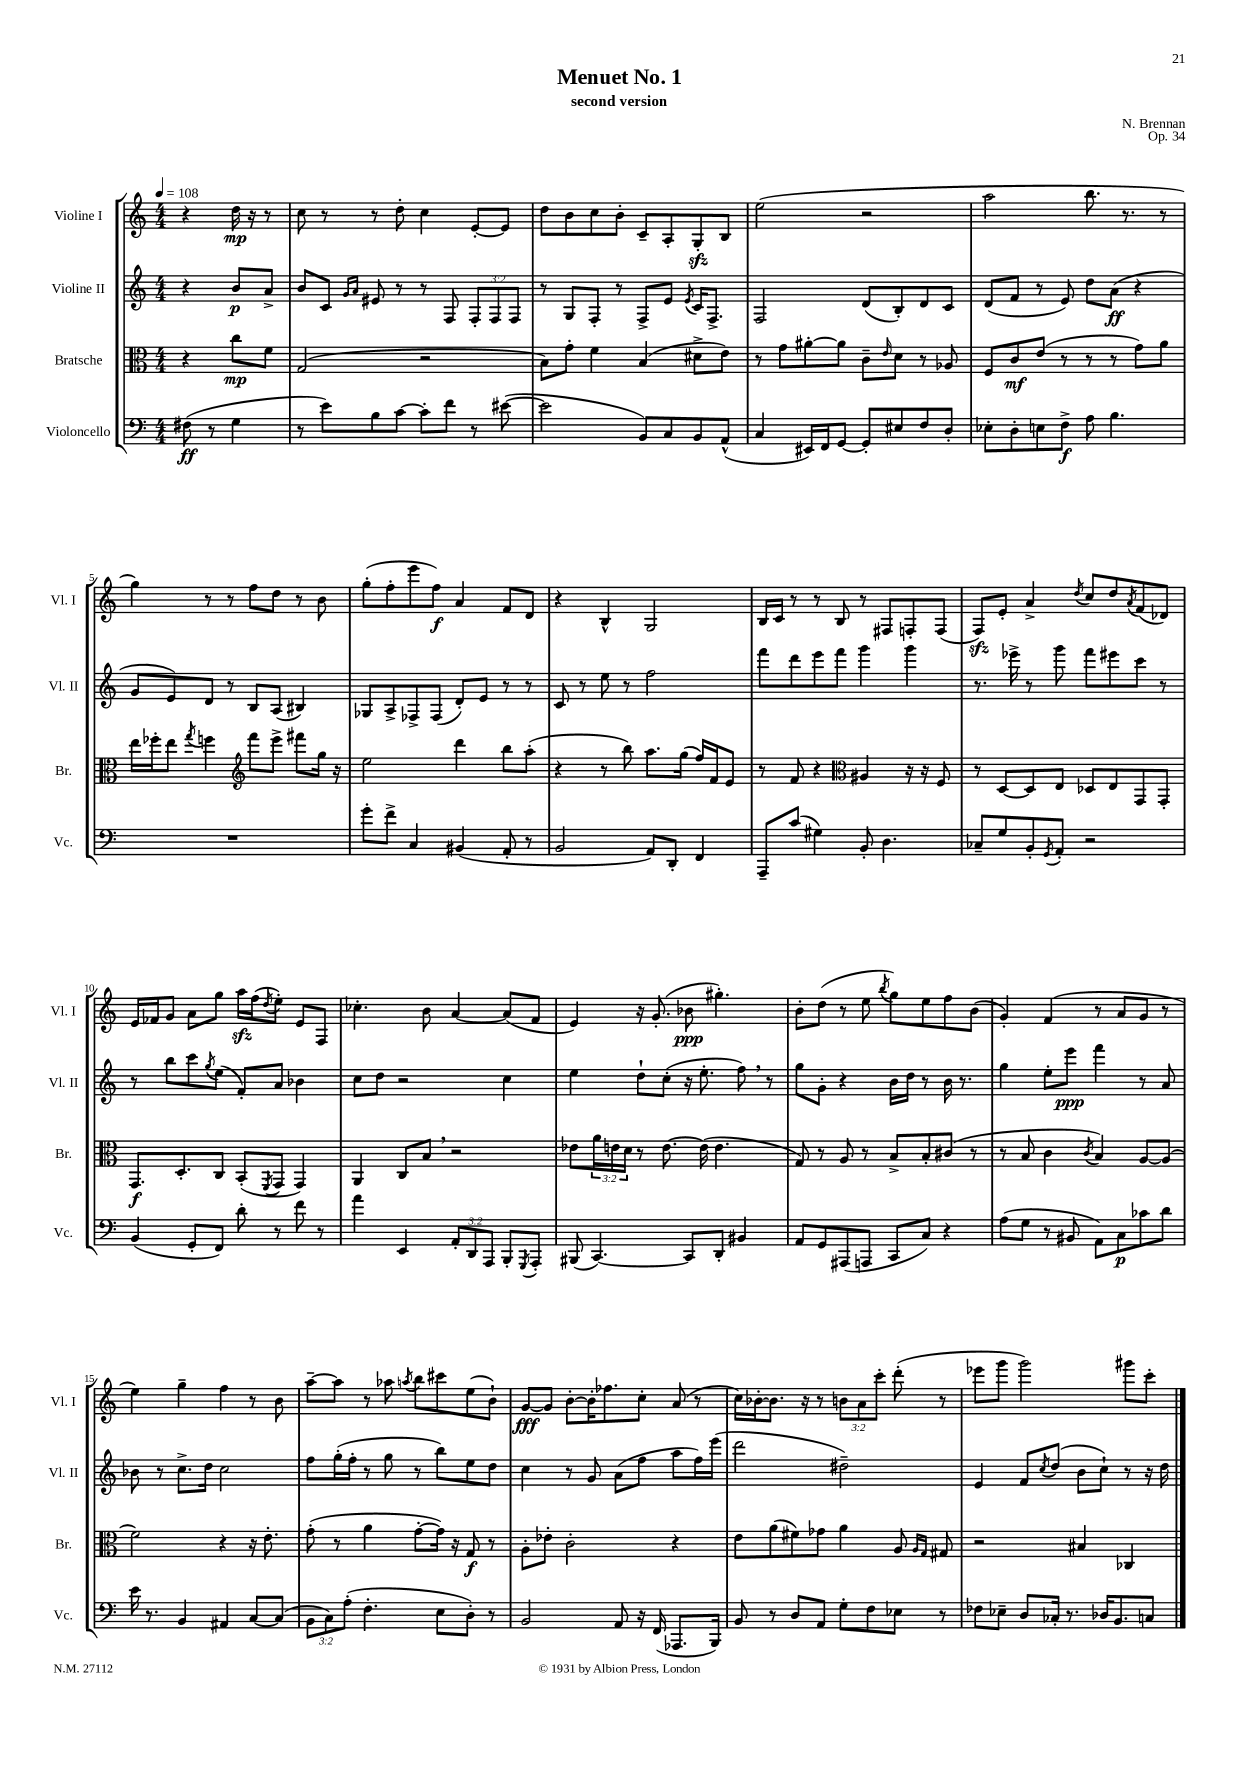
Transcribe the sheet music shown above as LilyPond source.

\header { title = "Menuet No. 1" composer = "N. Brennan" subtitle = "second version" opus = "Op. 34" }
<<
\new StaffGroup <<
\new Staff = "s0" \with { instrumentName = "Violine I" shortInstrumentName = "Vl. I" } {
    \clef treble \key c \major \numericTimeSignature \time 4/4 \override Staff.TupletNumber.text = #tuplet-number::calc-fraction-text \partial 2 \tempo 4 = 108
    r4 d''16\mp r16 r8 |
    c''8 r8 r8 d''8-. c''4 e'8~-. e'8 |
    d''8 b'8 c''8 b'8-. c'8-- a8-. g8-.\sfz b8 |
    e''2( r2 |
    a''2 b''8. r8. r8 |
    g''4) r8 r8 f''8 d''8 r8 b'8 |
    g''8-.( f''8-. e'''8 f''8\f) a'4 f'8 d'8 |
    r4 b4-^ g2 |
    b16 c'16 r8 r8 b8 r8 fis8 f8-. f8( |
    f8\sfz) e'8-. a'4-> \acciaccatura { d''8 } c''8 d''8 \acciaccatura { a'8 } f'8( des'8) |
    e'16 fes'16 g'8 a'8 g''8 a''16\sfz f''16( \acciaccatura { d''8 } e''8-.) e'8 f8 |
    ces''4.-. b'8 a'4~ a'8( f'8 |
    e'4) r16 g'8.-.( bes'8\ppp gis''4.-.) |
    b'8-. d''8( r8 e''8 \acciaccatura { b''8 } g''8) e''8 f''8 b'8( |
    g'4-.) f'4( r8 a'8 g'8 r8 |
    e''4) g''4-- f''4 r8 b'8 |
    a''8~-- a''8 r8 aes''8 \acciaccatura { a''8 } b''8 cis'''8 e''8( b'8-!) |
    g'8~\fff g'8 b'8~-. b'16-. fes''8. c''8-. a'8( r8 |
    c''16) bes'16~-. bes'8. r16 r8 \tuplet 3/2 { b'8 a'8 c'''8-. } d'''8-.( r8 |
    ees'''8 g'''8 g'''2) gis'''8 c'''8-. \bar "|." |
}
\new Staff = "s1" \with { instrumentName = "Violine II" shortInstrumentName = "Vl. II" } {
    \clef treble \key c \major \numericTimeSignature \time 4/4 \override Staff.TupletNumber.text = #tuplet-number::calc-fraction-text \partial 2
    r4 b'8\p a'8-> |
    b'8 c'8 \grace { g'16 a'16 } eis'8 r8 r8 f8 \tuplet 3/2 { f8-. f8 f8 } |
    r8 g8 f8-. r8 f8-> e'8 \acciaccatura { e'8 } c'16 f8.-> |
    f2 d'8( b8-.) d'8 c'8 |
    d'8( f'8 r8 e'8) d''8 a'8\ff( r4 |
    g'8 e'8) d'8 r8 b8 a8( bis4) |
    ges8 a8-> fes8-> fes8( d'8-.) e'8 r8 r8 |
    c'8 r8 e''8 r8 f''2 |
    f'''8 d'''8 e'''8 f'''8 g'''4 g'''4 |
    r8. ees'''16-> r8 g'''8 f'''8 eis'''8 c'''8 r8 |
    r8 b''8 c'''8 \acciaccatura { g''8 } e''8( f'8-.) a'8 bes'4 |
    c''8 d''8 r2 c''4 |
    e''4 d''8-! c''8-.( r16 e''8.-. f''8) \breathe r8 |
    g''8 g'8-. r4 b'16 d''16 r8 b'16 r8. |
    g''4 e''8-. e'''8\ppp f'''4 r8 a'8 |
    bes'8 r8 c''8.-> d''16 c''2 |
    f''8 g''16-.( f''16-. r8 g''8 r8 b''8) e''8 d''8 |
    c''4 r8 g'8 a'8( f''8 a''8 f''16) e'''16( |
    d'''2 dis''2--) |
    e'4 f'8 \acciaccatura { c''8 } d''8( b'8 c''8-!) r8 r16 d''16 \bar "|." |
}
\new Staff = "s2" \with { instrumentName = "Bratsche" shortInstrumentName = "Br." } {
    \clef alto \key c \major \numericTimeSignature \time 4/4 \override Staff.TupletNumber.text = #tuplet-number::calc-fraction-text \partial 2
    r4 c''8\mp f'8 |
    g2( r2 |
    b8) g'8-. f'4 b4( dis'8-> e'8) |
    r8 g'8 ais'8~-. ais'8 c'8-- \grace { e'16 } d'8 r8 aes8 |
    f8 c'8\mf e'8( r8 r8 r8 g'8) a'8 |
    e''16 fes''16-. e''8 \acciaccatura { g''8 } f''4 \clef treble f'''8 e'''8-> fis'''8 g''16 r16 |
    e''2 d'''4 b''8 a''8-.( |
    r4 r8 b''8) a''8. g''16( f''16) f'16 e'8 |
    r8 f'8 r4 \clef alto ais4 r16 r16 f8 |
    r8 d8~ d8 e8 des8 e8 g,8 g,8-. |
    g,8.\f d8.-. c8 b,8-.( \acciaccatura { f,8 } g,8 g,4) |
    a,4 c8 b8 \breathe r2 |
    ees'8 \tuplet 3/2 { a'16 e'16 d'16 } r8 e'8.~ e'16( e'4. |
    g8) r8 a8 r8 b8-> b8-. cis'8( r8 |
    r8 b8 c'4 \acciaccatura { c'8 } b4) a8~ a8( |
    f'2) r4 r16 e'8.-. |
    g'8-.( r8 a'4 g'8~-. g'16) r16 g8\f r8 |
    a8-. ees'8-. c'2-. r4 |
    e'8 a'8( fis'8) ges'8 a'4 a8 \grace { a16 g16 } gis8 |
    r2 bis4 ces4 \bar "|." |
}
\new Staff = "s3" \with { instrumentName = "Violoncello" shortInstrumentName = "Vc." } {
    \clef bass \key c \major \numericTimeSignature \time 4/4 \override Staff.TupletNumber.text = #tuplet-number::calc-fraction-text \partial 2
    fis8\ff( r8 g4 |
    r8 e'8) b8 c'8~ c'8-. f'8 r8 eis'8~( |
    eis'2 b,8) c8 b,8 a,8-^( |
    c4 eis,16) f,16 g,8~ g,8-. eis8 f8 d8-. |
    ees8-. d8-. e8 f8->\f a8 b4. |
    R1 |
    g'8-. f'8-> c4 bis,4( a,8-. r8 |
    b,2 a,8) d,8-. f,4 |
    a,,8-- c'8( gis4) b,8-. d4. |
    ces8-- g8 b,8-. \acciaccatura { g,8 } a,8-. r2 |
    b,4( g,8-. f,8) d'8-. r8 f'8 r8 |
    a'4 e,4 \tuplet 3/2 { a,8-. d,8 a,,8 } b,,8-. \acciaccatura { g,,8 } a,,8-. |
    bis,,8( c,4.~) c,8 d,8-. bis,4 |
    a,8 g,8 ais,,8( a,,8 c,8 c8) r4 |
    a8( g8 r8 bis,8 a,8) c8\p ces'8 d'8 |
    e'16 r8. b,4 ais,4 c8~ c8( |
    \tuplet 3/2 { b,8 c8) a8-.( } f4.-. e8 d8-.) r8 |
    b,2 a,8 r16 f,16( aes,,8. b,,16) |
    b,8 r8 d8 a,8 g8-. f8 ees8 r8 |
    fes8 ees8-- d8 ces16-. r8. des16 b,8. c8 \bar "|." |
}
>>
>>
